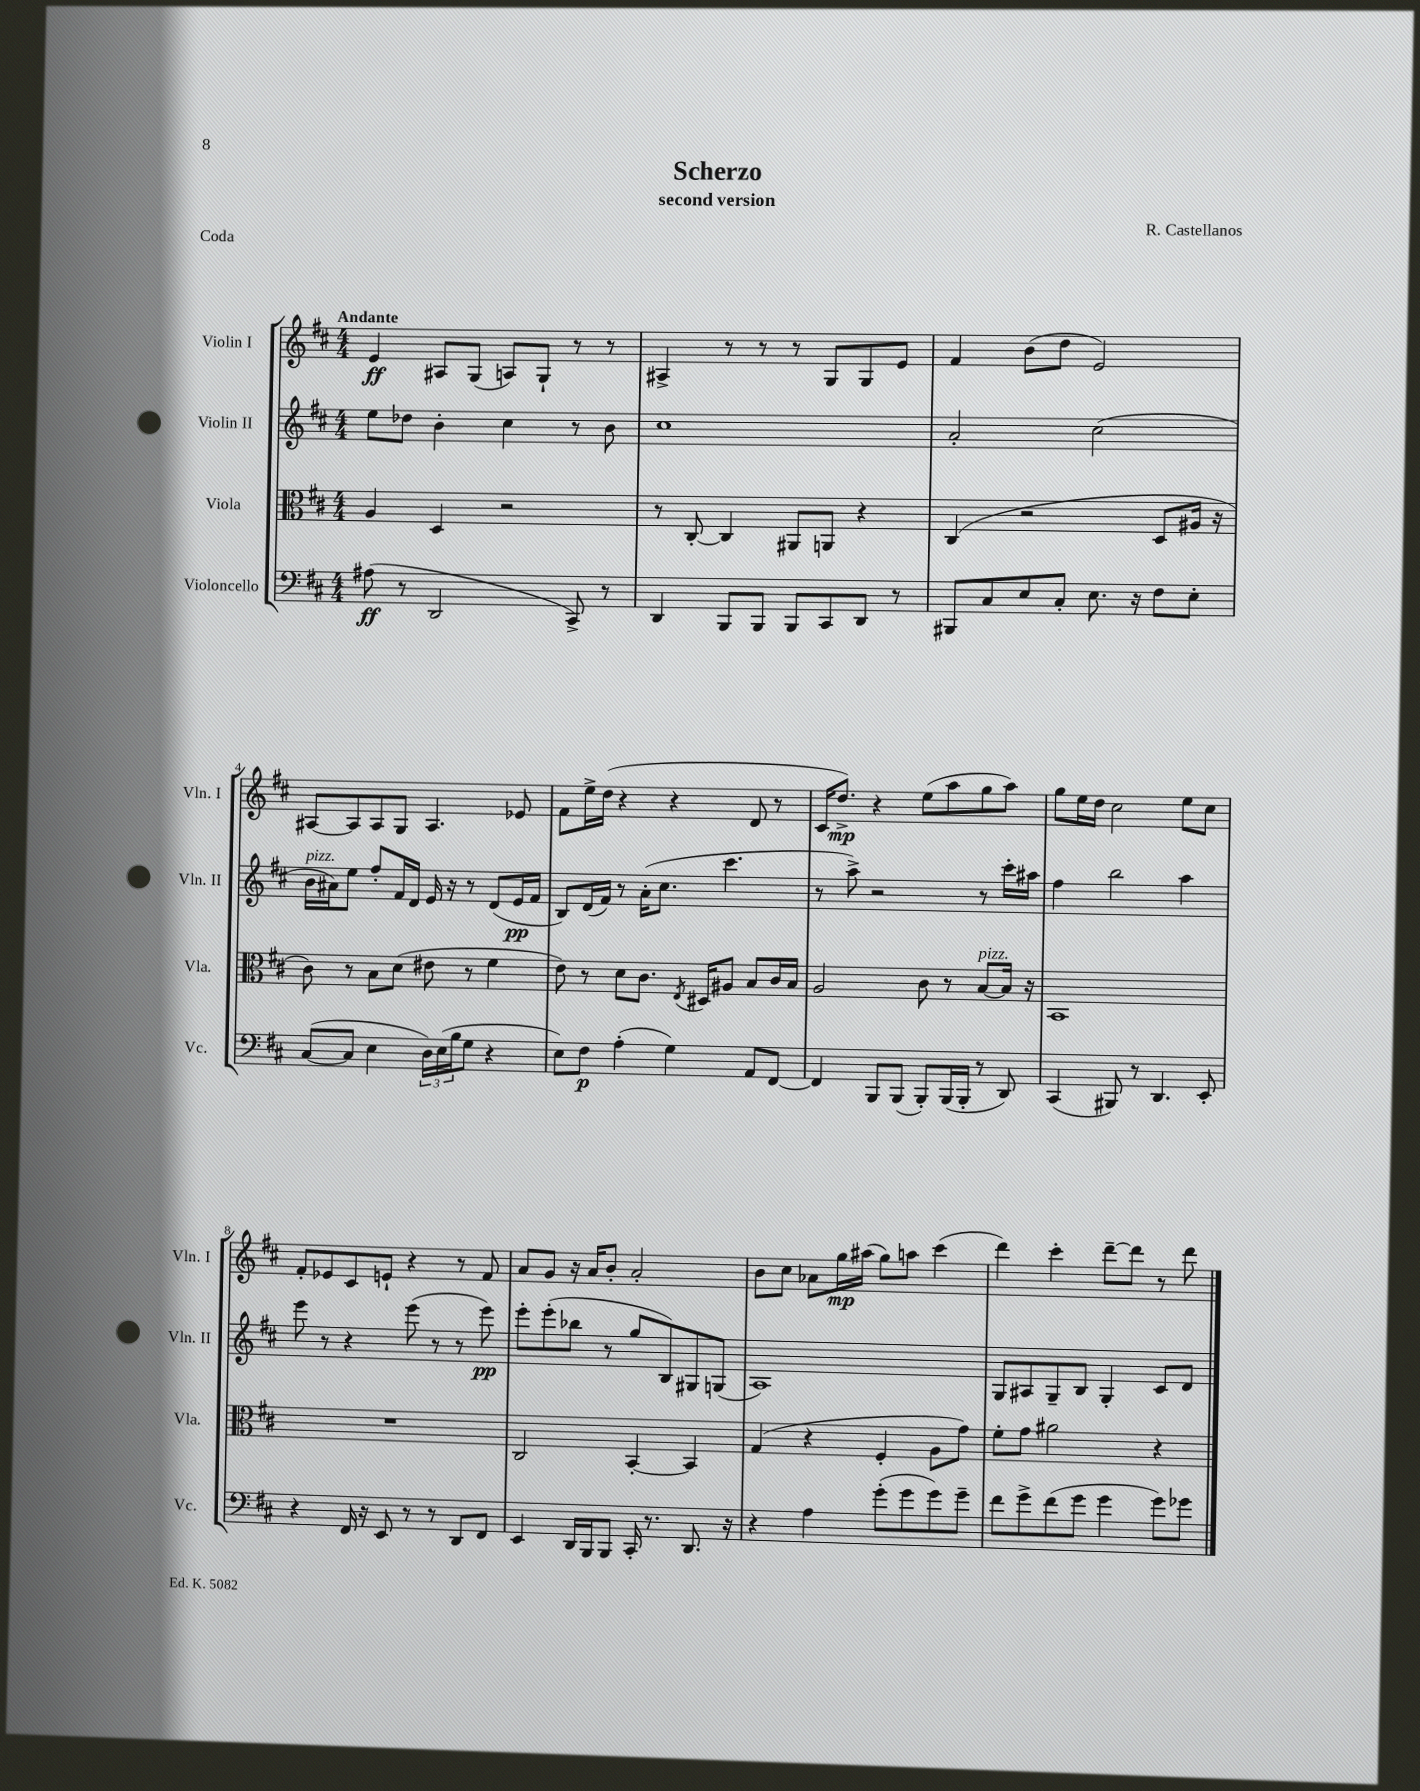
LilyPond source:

\header { title = "Scherzo" composer = "R. Castellanos" subtitle = "second version" piece = "Coda" }
<<
\new StaffGroup <<
\new Staff = "s0" \with { instrumentName = "Violin I" shortInstrumentName = "Vln. I" } {
    \clef treble \key d \major \numericTimeSignature \time 4/4 \tempo "Andante"
    e'4\ff ais8 g8( a8) g8-! r8 r8 |
    ais4-> r8 r8 r8 g8 g8 e'8 |
    fis'4 b'8( d''8 e'2) |
    ais8~ ais8 ais8 g8 ais4. ees'8 |
    fis'8 e''16-> d''16( r4 r4 d'8 r8 |
    cis'16 d''8.->\mp) r4 e''8( a''8 g''8 a''8) |
    g''8 e''16 d''16 cis''2 e''8 cis''8 |
    fis'8-. ees'8 cis'8 e'8-! r4 r8 fis'8 |
    a'8 g'8 r16 a'16 b'8-. a'2-. |
    b'8 cis''8 aes'8 g''16\mp ais''16( g''8) a''8 cis'''4( |
    d'''4) cis'''4-. d'''8~-- d'''8 r8 d'''8 \bar "|." |
}
\new Staff = "s1" \with { instrumentName = "Violin II" shortInstrumentName = "Vln. II" } {
    \clef treble \key d \major \numericTimeSignature \time 4/4
    e''8 des''8 b'4-. cis''4 r8 b'8 |
    cis''1 |
    a'2-. cis''2( |
    b'16^\markup { \italic "pizz." } ais'16) e''8 fis''8-. fis'16 d'16 e'16 r16 r8 d'8( e'16\pp fis'16 |
    b8) d'16( fis'16) r8 a'16-.( cis''8. cis'''4. |
    r8 a''8->) r2 r8 cis'''16-. ais''16 |
    fis''4 b''2 a''4 |
    e'''8 r8 r4 e'''8( r8 r8 e'''8\pp) |
    e'''8-. e'''8-.( bes''8 r8 g''8 b8) gis8 g8( |
    a1) |
    g8 ais8 g8-- b8 g4-. cis'8 d'8 \bar "|." |
}
\new Staff = "s2" \with { instrumentName = "Viola" shortInstrumentName = "Vla." } {
    \clef alto \key d \major \numericTimeSignature \time 4/4
    a4 d4 r2 |
    r8 cis8~-. cis4 ais,8 a,8 r4 |
    cis4( r2 d8 ais16 r16 |
    cis'8) r8 b8 d'8( eis'8 r8 fis'4 |
    e'8) r8 d'8 cis'8. \acciaccatura { e8 } dis16 ais8 b8 cis'16 b16 |
    a2 cis'8 r8 b8~^\markup { \italic "pizz." } b16 r16 |
    b,1 |
    R1 |
    cis2 b,4~-. b,4 |
    g4( r4 fis4-. a8 g'8) |
    fis'8-. g'8 ais'2 r4 \bar "|." |
}
\new Staff = "s3" \with { instrumentName = "Violoncello" shortInstrumentName = "Vc." } {
    \clef bass \key d \major \numericTimeSignature \time 4/4
    ais8\ff( r8 d,2 cis,8->) r8 |
    d,4 b,,8 b,,8 b,,8 cis,8 d,8 r8 |
    bis,,8 cis8 e8 cis8-. e8. r16 fis8 e8-. |
    cis8~( cis8 e4 \tuplet 3/2 { d16) e16( b16 } g8 r4 |
    e8) fis8\p a4-.( g4) a,8 fis,8~ |
    fis,4 b,,8 b,,8( b,,8-.) b,,16( b,,16-. r8 d,8) |
    cis,4( bis,,8) r8 d,4. e,8-. |
    r4 fis,16 r16 e,8 r8 r8 d,8 fis,8 |
    e,4 d,16 b,,16 b,,8 cis,16-. r8. d,8. r16 |
    r4 a4 g'8-.( g'8 g'8) g'8-- |
    fis'8 g'8-> fis'8( g'8 g'4 g'8) ges'8 \bar "|." |
}
>>
>>
